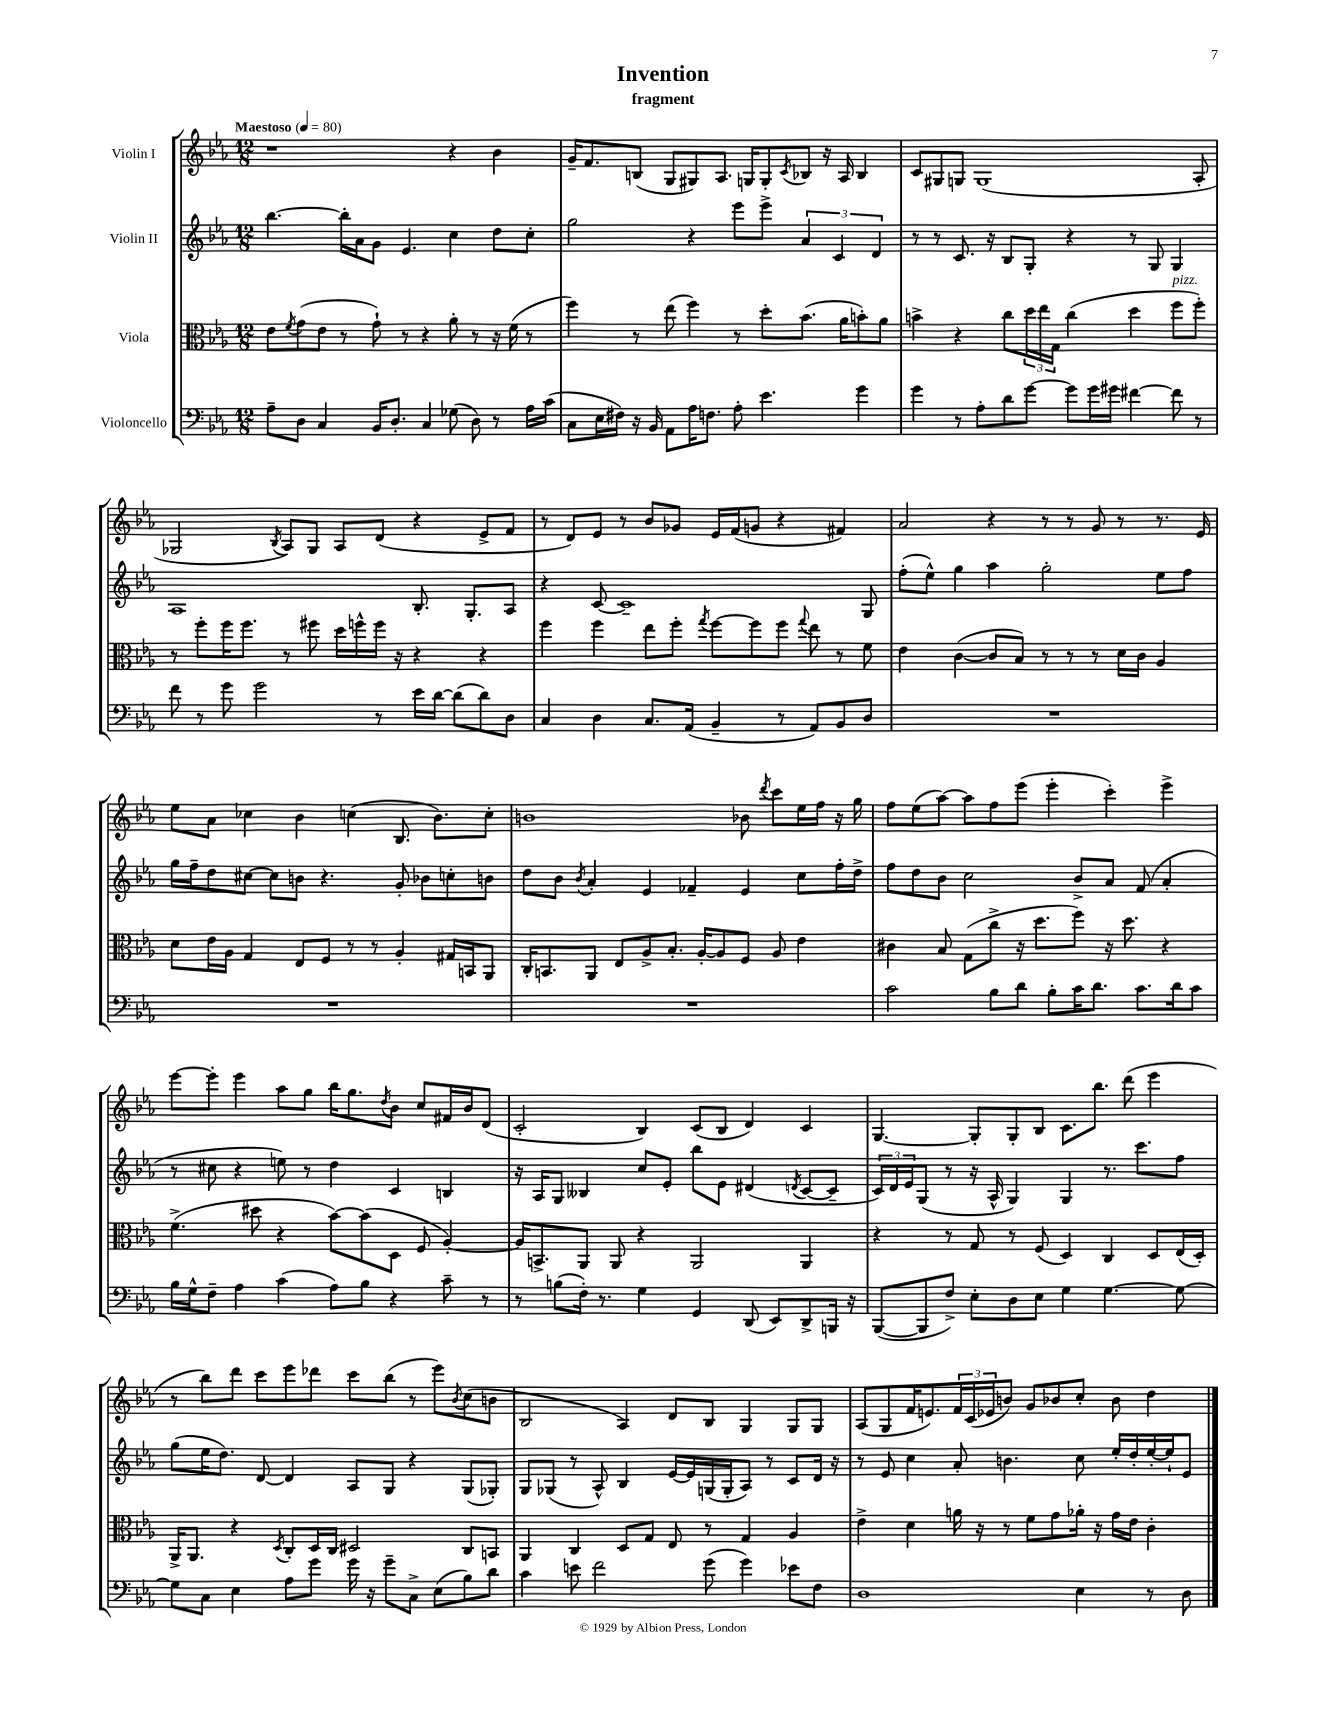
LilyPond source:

\header { title = "Invention" subtitle = "fragment" }
<<
\new StaffGroup <<
\new Staff = "s0" \with { instrumentName = "Violin I" } {
    \clef treble \key ees \major \numericTimeSignature \time 12/8 \tempo "Maestoso" 4 = 80
    r1 r4 bes'4 |
    g'16-- f'8. b8( g8 gis8) aes8. g16 g8-. \acciaccatura { c'8 } bes8 r16 aes16 bes4 |
    c'8 gis8 g8 g1( aes8-. |
    ges2 \acciaccatura { bes8 } aes8) ges8 aes8 d'8( r4 ees'8-> f'8 |
    r8 d'8) ees'8 r8 bes'8 ges'8 ees'16 f'16( g'8 r4 fis'4) |
    aes'2 r4 r8 r8 g'8 r8 r8. ees'16 |
    ees''8 aes'8 ces''4 bes'4 c''4( bes8. bes'8.) c''8-. |
    b'1 bes'8 \acciaccatura { d'''8 } c'''8 ees''16 f''16 r16 g''16 |
    f''8 ees''8( aes''8~) aes''8 f''8 ees'''8( ees'''4-. c'''4-.) ees'''4-> |
    ees'''8~ ees'''8-. ees'''4 aes''8 g''8 bes''16 g''8. \acciaccatura { d''8 } bes'8 c''8 fis'16 bes'16 d'8( |
    c'2-. bes4) c'8( bes8 d'4) c'4 |
    g4.~ g8-. g8-. bes8 c'8. bes''8. d'''8( ees'''4 |
    r8 bes''8) d'''8 c'''8 ees'''8 des'''8 c'''8 bes''8( r8 ees'''8) \acciaccatura { bes'8 } c''8( b'8 |
    bes2 aes4) d'8 bes8 g4 g8 g8 |
    aes8( g8 f'16 e'8.) \tuplet 3/2 { f'16 c'16( ees'16 } b'8) g'8 bes'8 c''8-. bes'8 d''4 \bar "|." |
}
\new Staff = "s1" \with { instrumentName = "Violin II" } {
    \clef treble \key ees \major \numericTimeSignature \time 12/8
    bes''4.~ bes''16-. aes'16 g'8 ees'4. c''4 d''8 c''8-. |
    g''2 r4 ees'''8 ees'''8-> \tuplet 3/2 { aes'4 c'4 d'4 } |
    r8 r8 c'8. r16 bes8 g8-. r4 r8 g8 g4 |
    aes1 bes8.-. g8.-. aes8 |
    r4 c'8~ c'1-- g8 |
    f''8-.( ees''8-^) g''4 aes''4 g''2-. ees''8 f''8 |
    g''16 f''16-- d''8 cis''8~ cis''8 b'8 r4. g'8-. bes'8 c''8-. b'8 |
    d''8 bes'8 \acciaccatura { bes'8 } aes'4-. ees'4 fes'4-- ees'4 c''8 f''16-. d''16-> |
    f''8 d''8 bes'8 c''2 bes'8-> aes'8 f'8( aes'4-. |
    r8 cis''8 r4 e''8) r8 d''4 c'4 b4 |
    r16 aes16 g8 beses4 c''8 ees'8-. bes''8 ees'8 dis'4( \acciaccatura { d'8 } c'8~ c'8-- |
    \tuplet 3/2 { c'16) d'16 ees'16 } g8( r8 r16 aes16-^ g4) g4 r8. c'''8. f''8 |
    g''8( ees''16 d''8.) d'8~ d'4 aes8 g8 r4 g8( ges8-.) |
    g8 ges8( r8 aes8-^) bes4 ees'16~ ees'16 g16( g16-. aes8) r8 c'8 d'16 r16 |
    r8 ees'8 c''4 aes'8-. b'4. c''8 ees''16-. d''16-. ees''16~-. ees''16-! ees'8 \bar "|." |
}
\new Staff = "s2" \with { instrumentName = "Viola" } {
    \clef alto \key ees \major \numericTimeSignature \time 12/8
    ees'8 \acciaccatura { f'8 } g'8( ees'8 r8 g'8-!) r8 r4 aes'8-. r8 r16 f'16( r8 |
    f''4) r8 ees''8( f''4) r8 d''8-. bes'8.( aes'16 b'8-.) aes'8 |
    b'4-> r4 c''8 \tuplet 3/2 { d''16 ees''16 g16 } c''4( d''4 f''8^\markup { \italic "pizz." } f''8-.) |
    r8 f''8-. f''16 f''8. r8 fis''8 d''16 f''16-^ f''16 r16 r4 r4 |
    f''4 f''4 ees''8 f''8-. \acciaccatura { g''8 } f''8~ f''8 f''8 \appoggiatura { g''8 } ees''8 r8 f'8 |
    ees'4 c'4~( c'8 bes8) r8 r8 r8 d'16 c'16 aes4 |
    d'8 ees'16 aes16 g4 ees8 f8 r8 r8 aes4-. gis16 b,16 aes,8 |
    c16-. b,8. aes,8 ees8 aes8-> bes8.-. aes16~-. aes8 f8 aes8 ees'4 |
    cis'4 bes8 g8( c''8-> r16 d''8. f''8) r16 d''8. r4 |
    f'4.->( dis''8 r4 bes'8~) bes'8( d8 f8 aes4~-.) |
    aes16 b,8.-> aes,8 aes,8 r4 aes,2 aes,4 |
    r4 r8 g8 r8 f8( d4) c4 d8 ees16( d16-.) |
    aes,16-> aes,8. r4 \acciaccatura { d8 } c8-. d16 c16 dis2 c8 b,8 |
    aes,4 c4 d8 g8 ees8 r8 g4 aes4 |
    ees'4-> d'4 a'16 r16 r8 f'8 g'8 aes'16-. r16 g'16 ees'16 c'4-. \bar "|." |
}
\new Staff = "s3" \with { instrumentName = "Violoncello" } {
    \clef bass \key ees \major \numericTimeSignature \time 12/8
    aes8-- d8 c4 bes,16 d8.-. c4 ges8( d8) r8 aes16 c'16( |
    c8 ees16 fis16) r16 bes,16 aes,8 aes16 f8. aes8-. ees'4. g'4 |
    g'4 r8 aes8-. d'8 g'8~ g'8 g'16 gis'16 fis'4~ fis'8 r8 |
    f'8 r8 g'8 g'2 r8 ees'16 d'16~ d'8( d'8) d8 |
    c4 d4 c8. aes,16( bes,4-- r8 aes,8) bes,8 d8 |
    R1. |
    R1. |
    R1. |
    c'2 bes8 d'8 bes8-. c'16 d'8. c'8. d'16 c'8 |
    bes16 g16-^ f8-- aes4 c'4( aes8) bes8 r4 c'8-- r8 |
    r8 b8( f16-.) r8. g4 g,4 d,8( ees,8) d,8-> b,,16 r16 |
    bes,,8~( bes,,8 f8->) ees8-. d8 ees8 g4 g4.~ g8~ |
    g8 c8 ees4 aes8 g'8 g'16 r16 g'8-- c8-> ees8( bes8) d'8 |
    c'4 e'8 f'2 g'8( g'4) ees'8 f8 |
    d1 ees4 r8 d8 \bar "|." |
}
>>
>>
\layout { \context { \Score \remove "Bar_number_engraver" } }
